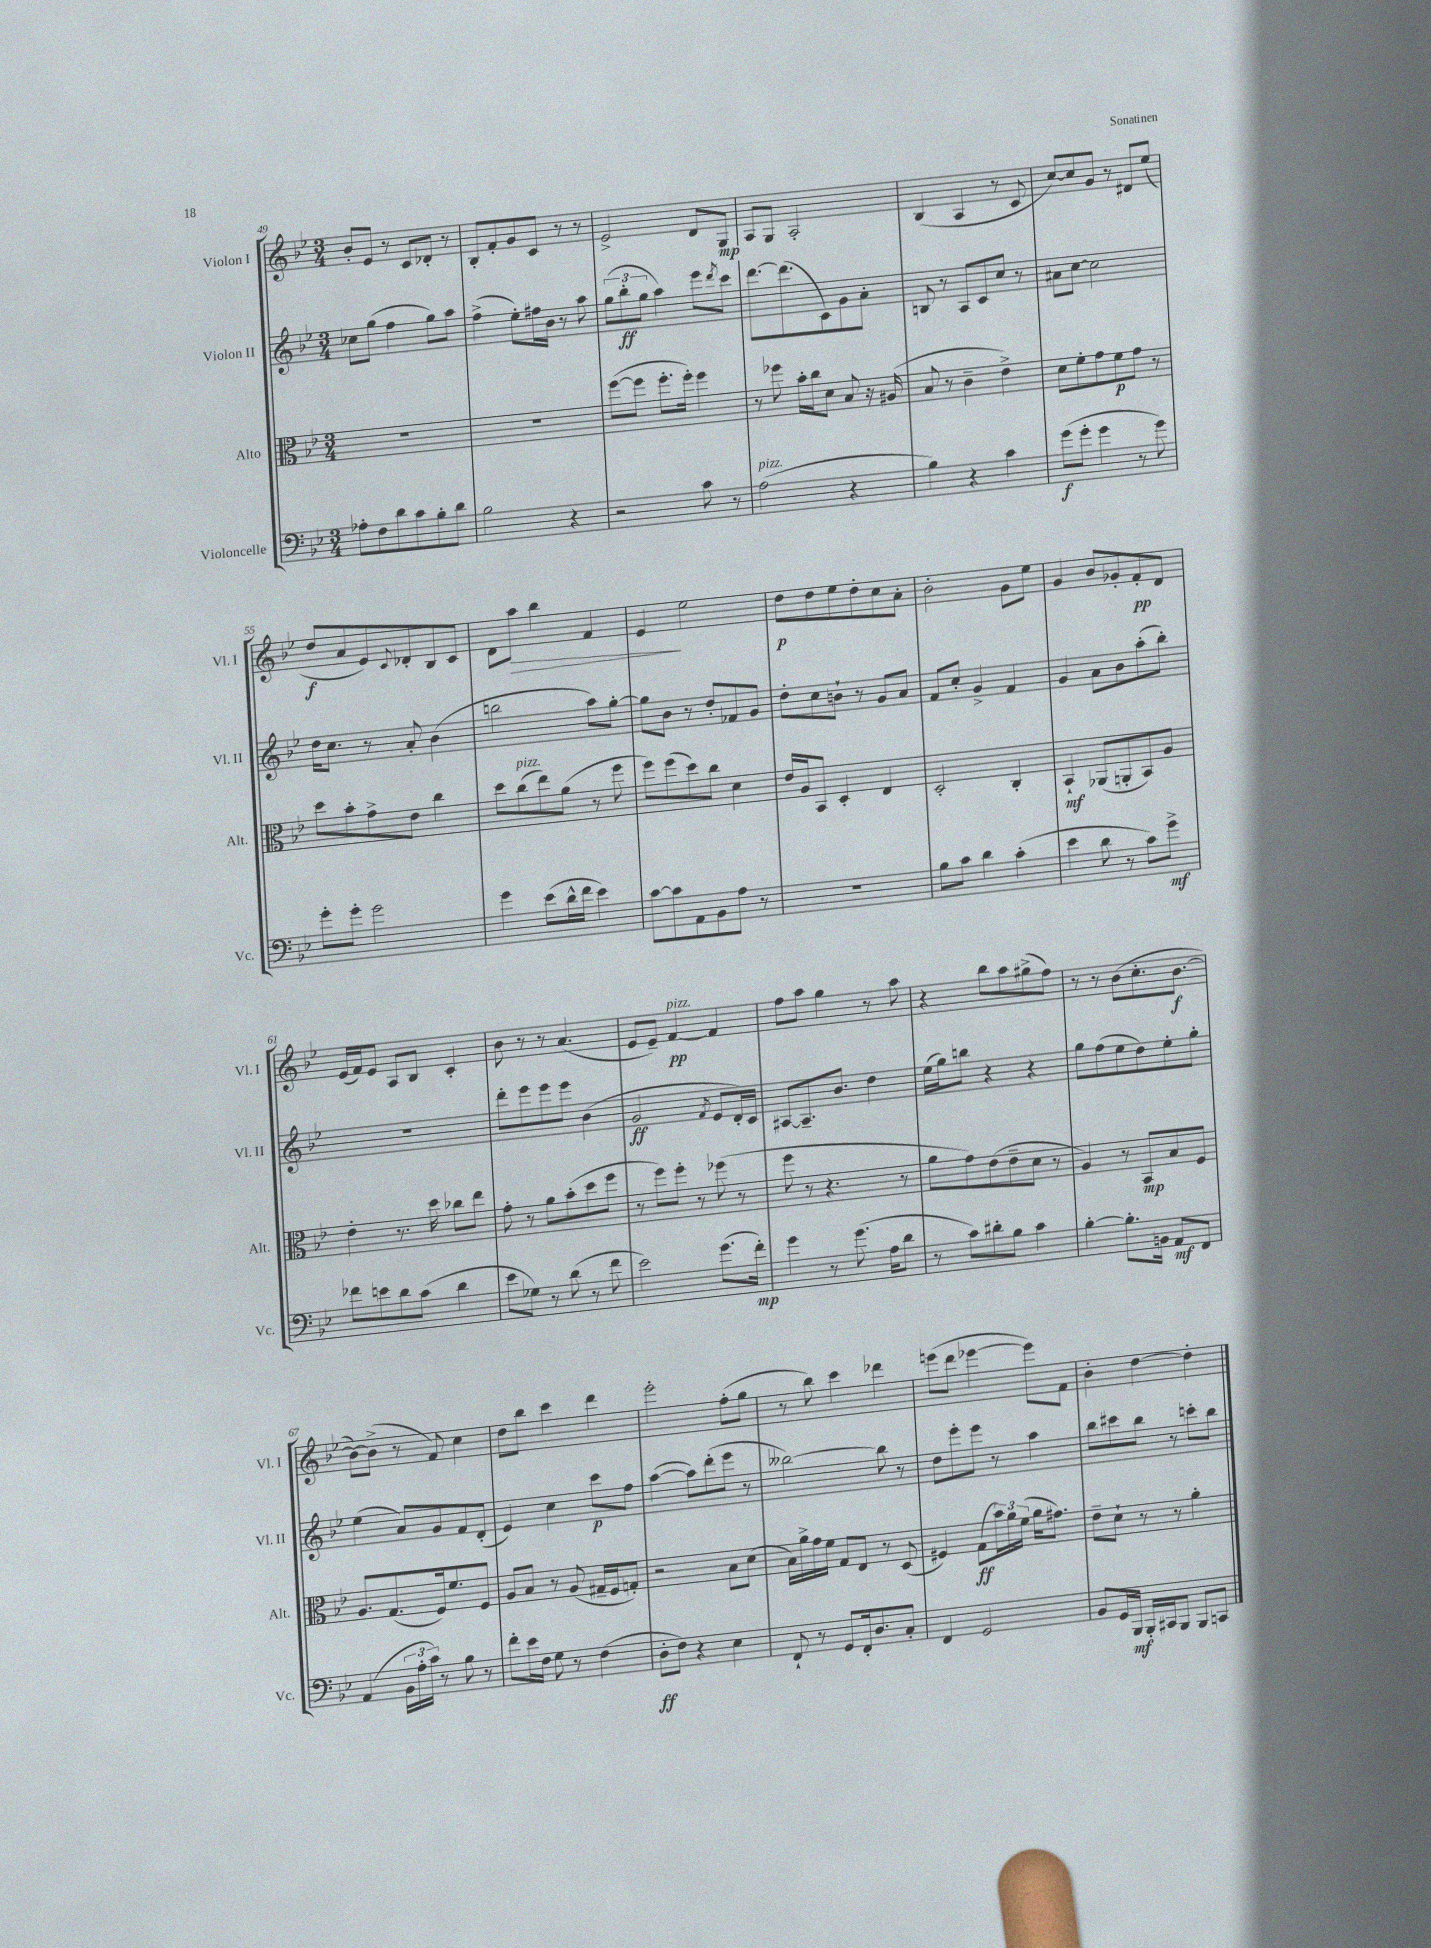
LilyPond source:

<<
\new StaffGroup <<
\new Staff = "s0" \with { instrumentName = "Violon I" shortInstrumentName = "Vl. I" } {
    \clef treble \key bes \major \numericTimeSignature \time 3/4
    bes'8-. ees'8 r8 c'8 des'8-. r8 |
    bes8-. f'8-. g'8 c'8 r8 r8 |
    ees'2-> d'8 g8\mp |
    a8 g8 a2-. |
    bes4( a4 r8 c'8 |
    c''8~) c''8 g'8 r8 dis'8 ees''8( |
    d''8\f a'8 ees'8) \appoggiatura { c'8 } des'8-. bes8 c'8 |
    d'8 a''8\> bes''4 f'4 |
    ees'4\! ees''2 |
    d''8\p d''8 ees''8 d''8-. c''8 a'8-. |
    bes'2-. g'8 ees''8 |
    g'4 bes'8 ges'8-. f'8-.\pp d'8 |
    ees'16( f'16) ees'8 a8 bes8 c'4-. |
    bes'8 r8 r8 a'4.( |
    ees'8 ees'8--) f'4~\pp^\markup { \italic "pizz." } f'4 |
    f''8 a''8 g''4 r8 a''8 |
    r4 bes''8 a''8 gis''8->( f''8) |
    r8 r8 bes'8( c''8.-. bes'8.~\f |
    bes'8~) bes'8->( r8 f'8) c''4 |
    d''8 bes''8 c'''4 d'''4 |
    ees'''2-. f''8-.( g''8 |
    r8 bes''8) c'''4 des'''4 |
    e'''8( d'''8 ees'''4~ ees'''8) f'8 |
    bes'4-. d''4~ d''4-. \bar "|." |
}
\new Staff = "s1" \with { instrumentName = "Violon II" shortInstrumentName = "Vl. II" } {
    \clef treble \key bes \major \numericTimeSignature \time 3/4
    ces''8 g''8( f''4 g''8) a''8 |
    f''4->( ees''8-.) fis''16 bes'16 r8 a''8 |
    \tuplet 3/2 { g''8( bes''8-.\ff g''8 } a''4) ees'''8 \acciaccatura { d'''8 } c'''8 |
    d'''8.~ d'''8.( c'8) g'8 a'8-. |
    b8 r8 a8 c'8 c''8 r8 |
    ais'8 c''8~ c''2 |
    d''16 c''8. r8 a'8-. bes'4( |
    b''2 a''8) g''8~-. |
    g''8 bes'8 r8 d''8-. fes'8 g'8 |
    d''8-. c''8 b'8-! r8 g'8 a'8 |
    f'8 c''8-. g'4-> f'4 |
    g'4 a'8 bes'8 a''8-.( bes''8-.) |
    R2. |
    d'''8-. ees'''8 ees'''8 ees'''8 bes'4( |
    g'2\ff \acciaccatura { f'8 } ees'8 d'16-.) c'16 |
    ais8~ ais8.-- bes'8. d''4 |
    ees''16( g''16) b''8 r4 r4 |
    g''8 f''8( ees''8 d''8) ees''8-. g''8-. |
    ees''4( a'8) g'8 f'8 d'8-.( |
    ees'4) c''4 c'''8\p f''8 |
    a''4~( a''8) d'''8-.( ees'''8 r8 |
    beses''2~) beses''8 r8 |
    d''8 ees'''8-. ees'''8 r8 a''4 |
    bes''8 cis'''8 bes''8 r8 c'''8-. bes''8 \bar "|." |
}
\new Staff = "s2" \with { instrumentName = "Alto" shortInstrumentName = "Alt." } {
    \clef alto \key bes \major \numericTimeSignature \time 3/4
    R2. |
    R2. |
    f''8~( f''8 f''8.-. f''16-.) f''4 |
    r8 fes''8 bes'16-. c''16 d'8 bes8 r16 ais16( |
    bes8 r8 c'4-- ees'4->) |
    d'8 f'8-. g'8 f'8\p g'8 r8 |
    d''8 bes'8-. g'8-> ees'8 c''4 |
    d''8 c''8^\markup { \italic "pizz." }( ees''8) a'8( r8 f''8 |
    f''8) f''8( d''8) c''8 d'4 |
    ees'16 a16 bes,8 d4-. ees4 |
    d2-. c4-. |
    bes,4-!\mf aes,8( a,8-. bes,8) a8 |
    ees'4-. r8. d''16 ces''8 ees''8 |
    g'8-. r8 a'8 bes'8-.( d''8 f''8 |
    r8 f''8) f''8-. r8 fes''8( r8 |
    f''8 r8 r4. r8 |
    a'8 g'8) ees'8( ees'8-- d'8 r8 |
    a4) r8 bes,8\mp bes8 f8 |
    a8. g8.( f16) f'8. f8 |
    a8 bes8 r8 a8( gis16-- f16 g8-.) |
    r2 bes8 d'8( |
    bes16) a'16-> g'16 f'16 g8 ees8 r8 d8( |
    fis4) g8\ff( \tuplet 3/2 { bes'16) a'16 f'16( } a'16 gis'8.) |
    ees'8-- d'8-! r8 r8 a'4-. \bar "|." |
}
\new Staff = "s3" \with { instrumentName = "Violoncelle" shortInstrumentName = "Vc." } {
    \clef bass \key bes \major \numericTimeSignature \time 3/4
    aes8-. f8 d'8 c'8 bes8-. d'8 |
    bes2 r4 |
    r2 c'8 r8 |
    a2^\markup { \italic "pizz." }( r4 |
    bes4) r4 c'4 |
    g'8\f( g'8-. g'4 r8 g'8) |
    g'8-. g'8-. g'2 |
    g'4 ees'8( d'16-^ f'16 ees'4) |
    c'8~ c'8 a,8 bes,8 a8 r8 |
    R2. |
    bes8 c'8 d'4 c'4-.( |
    ees'4 d'8 r8 c'8) g'8->\mf |
    fes'8 e'8 d'8 c'8( d'4 |
    ees'8 ges8) r8 d'8( r8 f'8 |
    ees'2) g'8.( f'16-.\mp) |
    g'4 r8 g'8.( a16 d'8 |
    r8 c'8) dis'8-. bes8 c'4 |
    bes4~-. bes8.-. b,16 a,8\mf f,8 |
    a,4( \tuplet 3/2 { bes,16 a16-. c'16) } r8 bes8 r8 |
    f'8-. ees'16 f16 g8 r8 f4( |
    d8-.\ff f8) r4 ees4 |
    f,8-! r8 g,8 f,16-. d8. c8-. |
    f,4 g,2 |
    bes,8 g,16 bes,,16\mf bes,,16-. cis,16 bes,,8 bes,,8 c,8 \bar "|." |
}
>>
>>
\layout { \context { \Score currentBarNumber = #49 } }
